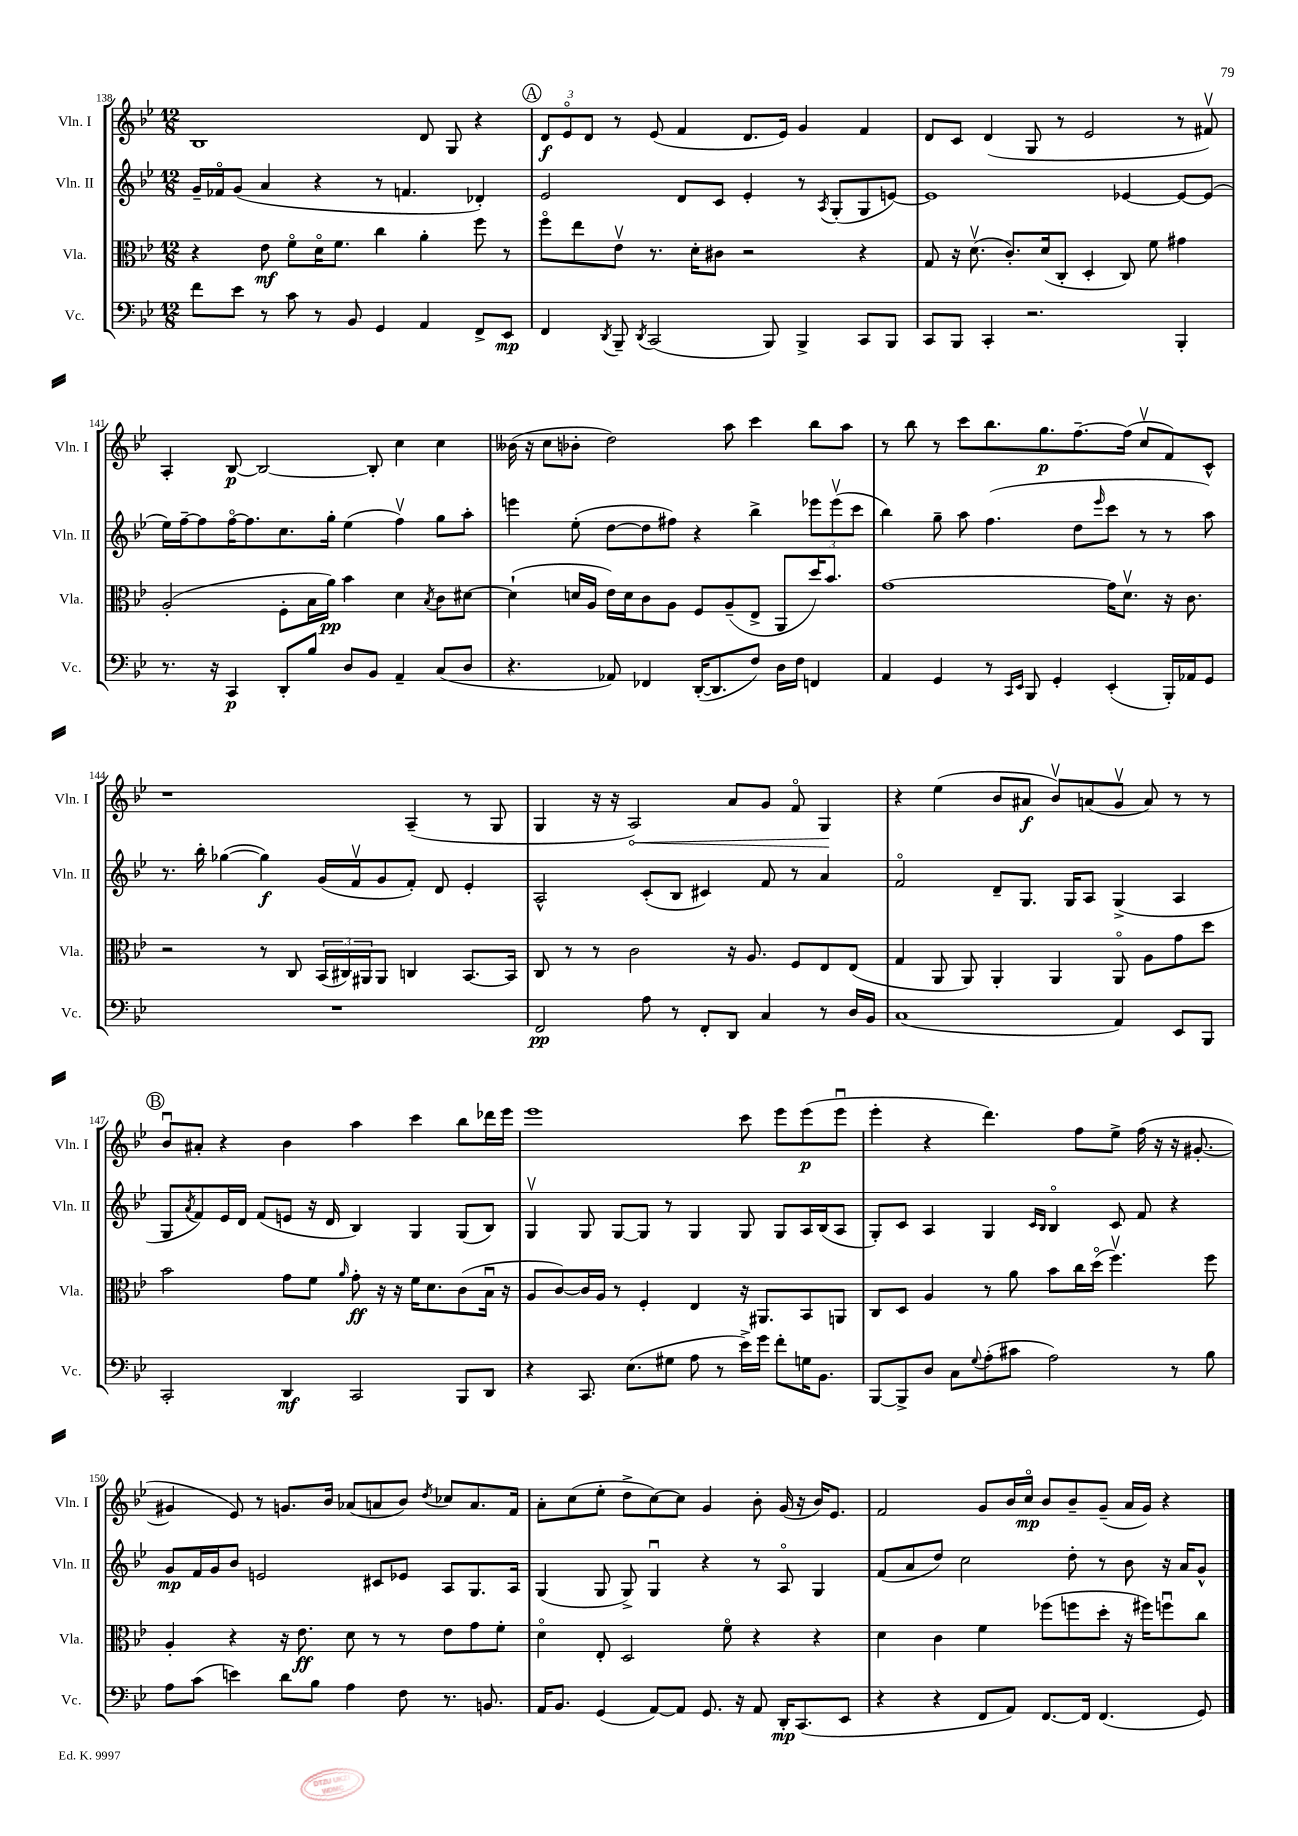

**kern	**dynam	**kern	**dynam	**kern	**dynam	**kern	**dynam
*part4	*part4	*part3	*part3	*part2	*part2	*part1	*part1
*staff4	*staff4	*staff3	*staff3	*staff2	*staff2	*staff1	*staff1
*I"Vc.	*	*I"Vla.	*	*I"Vln. II	*	*I"Vln. I	*
*I'Vc.	*	*I'Vla.	*	*I'Vln. II	*	*I'Vln. I	*
*clefF4	*	*clefC3	*	*clefG2	*	*clefG2	*
*k[b-e-]	*	*k[b-e-]	*	*k[b-e-]	*	*k[b-e-]	*
*M12/8	*	*M12/8	*	*M12/8	*	*M12/8	*
=138	=138	=138	=138	=138	=138	=138	=138
8f\L	.	4r	.	16g~/LL	.	1B-	.
.	.	.	.	16f-X/J	.	.	.
8e-\J	.	.	.	(8g/J	.	.	.
8r	.	8e-\	mf	4a/	.	.	.
8c\	.	8f\L	.	.	.	.	.
8r	.	16d\K	.	4r	.	.	.
.	.	8.f\J	.	.	.	.	.
8BB-/	.	.	.	.	.	.	.
4GG/	.	4cc\	.	8r	.	.	.
.	.	.	.	4.fn/	.	.	.
4AA/	.	4a'\	.	.	.	8d/	.
.	.	.	.	.	.	8G/	.
8FF^/L	.	8ff\	.	4d-X'/)	.	4r	.
8EE-/J	mp	8r	.	.	.	.	.
!!LO:REH:place=s1:t=A
=139	=139	=139	=139	=139	=139	=139	=139
4FF/	.	8ff\L	.	2e-/	.	12d/L	f
.	.	.	.	.	.	12e-/	.
.	.	8ee-\	.	.	.	.	.
.	.	.	.	.	.	12d/J	.
8qDD/	.	.	.	.	.	.	.
8BBB-~/	.	8e-v\J	.	.	.	8r	.
8qDD/	.	.	.	.	.	.	.
(2CC/	.	8.r	.	.	.	(8e-/	.
.	.	.	.	8d/L	.	4f/	.
.	.	16d'\KL	.	.	.	.	.
.	.	8c#X\J	.	8c/J	.	.	.
.	.	2r	.	4e-'/	.	8.d/L	.
8BBB-/)	.	.	.	.	.	.	.
.	.	.	.	.	.	16e-/Jk)	.
4BBB-^/	.	.	.	8r	.	4g/	.
.	.	.	.	8qA/	.	.	.
.	.	.	.	(8G'/L	.	.	.
8CC/L	.	4r	.	8G/	.	4f/	.
8BBB-/J	.	.	.	[8en/J)	.	.	.
=140	=140	=140	=140	=140	=140	=140	=140
8CC/L	.	8G/	.	1e]	.	8d/L	.
8BBB-/J	.	16r	.	.	.	8c/J	.
.	.	(8.dv\	.	.	.	.	.
4CC'/	.	.	.	.	.	(4d/	.
.	.	8.c'/L)	.	.	.	.	.
2.r	.	.	.	.	.	8G/	.
.	.	(16d/k	.	.	.	.	.
.	.	8C'/J	.	.	.	8r	.
.	.	4D'/	.	.	.	2e-/	.
.	.	8C/)	.	[4e-X/	.	.	.
.	.	8f\	.	.	.	.	.
4BBB-'/	.	4g#X\	.	8e-/L_	.	8r	.
.	.	.	.	(8e-/J]	.	8f#Xv/)	.
!!LO:LB:g=z
=141	=141	=141	=141	=141	=141	=141	=141
8.r	.	(2A'/	.	16ee-\LL)	.	4A'/	.
.	.	.	.	[16ff~\J	.	.	.
.	.	.	.	8ff\]	.	.	.
16r	.	.	.	.	.	.	.
4CC/	p	.	.	[16ff\K	.	[8B-/	p
.	.	.	.	8.ff\]	.	.	.
.	.	.	.	.	.	2B-/_	.
8DD'/L	.	8F'\L	.	8.cc\	.	.	.
8B-/J	.	16B-\L	.	.	.	.	.
.	.	16a\JJ)	pp	16gg'\Jk	.	.	.
8D/L	.	4b-\	.	(4ee-\	.	.	.
8BB-/J	.	.	.	.	.	8B-'/]	.
4AA~/	.	4d\	.	4ffv\)	.	4cc\	.
.	.	8qB-/	.	.	.	.	.
(8C/L	.	8c\L	.	8gg\L	.	4cc\	.
8D/J	.	[8d#X\J	.	8aa'\J	.	.	.
=142	=142	=142	=142	=142	=142	=142	=142
4.r	.	(4d#`\]	.	4eeen\	.	(16b--X\	.
.	.	.	.	.	.	16r	.
.	.	.	.	.	.	8cc\L	.
.	.	16dn/LL	.	(8ee-'\	.	8b-X'\J	.
.	.	16A/JJ	.	.	.	.	.
8AA-X/)	.	16e-\LL)	.	[8dd\L	.	2dd\)	.
.	.	16d\J	.	.	.	.	.
4FF-X/	.	8c\	.	8dd\]	.	.	.
.	.	8A\J	.	8ff#X\J)	.	.	.
([16DD'/KL	.	8F/L	.	4r	.	.	.
8.DD/]	.	.	.	.	.	.	.
.	.	(8A~/	.	.	.	8aa\	.
8F/J)	.	8E-^/J	.	4bb-^\	.	4ccc\	.
16D\LL	.	8AA/L	.	.	.	.	.
16F\JJ	.	.	.	.	.	.	.
4FFn/	.	16dd/K)	.	12eee-X\L	.	8bb-\L	.
.	.	8.b-/J	.	.	.	.	.
.	.	.	.	(12eee-v\	.	.	.
.	.	.	.	.	.	8aa\J	.
.	.	.	.	12ccc\J	.	.	.
=143	=143	=143	=143	=143	=143	=143	=143
4AA/	.	[1g	.	4bb-\)	.	8r	.
.	.	.	.	.	.	8bb-\	.
4GG/	.	.	.	8gg~\	.	8r	.
.	.	.	.	8aa\	.	8ccc\L	.
8r	.	.	.	(4.ff\	.	8.bb-\	.
16qqCC/LL	.	.	.	.	.	.	.
16qqEE-/JJ	.	.	.	.	.	.	.
8BBB-/	.	.	.	.	.	.	.
.	.	.	.	.	.	8.gg\	p
4GG'/	.	.	.	.	.	.	.
.	.	.	.	8dd\L	.	[8.ff~\	.
.	.	.	.	16qqeee-/	.	.	.
(4EE-'/	.	16g\KL]	.	8ccc\J	.	.	.
.	.	8.dv\J	.	.	.	(16ff\Jk]	.
.	.	.	.	8r	.	8ccv/L	.
16BBB-'/LL)	.	16r	.	8r	.	8f/)	.
16AA-X/J	.	8.c\	.	.	.	.	.
8GG/J	.	.	.	8aa\)	.	8c^^/J	.
!!LO:LB:g=z
=144	=144	=144	=144	=144	=144	=144	=144
1.r	.	2r	.	8.r	.	1r	.
.	.	.	.	16bb-'\	.	.	.
.	.	.	.	([4gg-X\	.	.	.
.	.	8r	.	4gg-\])	f	.	.
.	.	8C/	.	.	.	.	.
.	.	(24BB-/LL	.	(16g/LL	.	.	.
.	.	24C#X/)	.	.	.	.	.
.	.	.	.	16fv/J	.	.	.
.	.	24AA#X/J	.	.	.	.	.
.	.	8AA#/J	.	8g/	.	.	.
.	.	4Cn/	.	8f'/J)	.	(4A~/	.
.	.	.	.	8d/	.	.	.
.	.	[8.BB-/L	.	4e-'/	.	8r	.
.	.	.	.	.	.	8G/	.
.	.	16BB-/Jk]	.	.	.	.	.
=145	=145	=145	=145	=145	=145	=145	=145
2FF/	pp	8C/	.	2A^^/	.	4G/	.
.	.	8r	.	.	.	.	.
.	.	8r	.	.	.	16r	.
.	.	.	.	.	.	16r	.
!	!	!	!	!	!	!	!LO:HP:b
.	.	2c\	.	.	.	2A/)	<
8A\	.	.	.	(8c'/L	.	.	.
8r	.	.	.	8B-/J	.	.	.
8FF'/L	.	.	.	4c#X/)	.	.	.
8DD/J	.	16r	.	.	.	8a/L	.
.	.	8.A/	.	.	.	.	.
4C/	.	.	.	8f/	.	8g/J	.
.	.	8F/L	.	8r	.	8f/	.
8r	.	8E-/	.	4a/	.	4G/	.
16D/LL	.	(8E-/J	.	.	.	.	.
16BB-/JJ	.	.	.	.	.	.	.
.	.	.	.	.	.	.	[
=146	=146	=146	=146	=146	=146	=146	=146
(1C	.	4G/	.	2f/	.	4r	.
.	.	8AA/	.	.	.	(4ee-\	.
.	.	8AA/)	.	.	.	.	.
.	.	4AA'/	.	8d~/L	.	8b-/L	.
.	.	.	.	8.G/J	.	8a#X/J	f
.	.	4AA/	.	.	.	8b-v/L)	.
.	.	.	.	16G/KL	.	.	.
.	.	.	.	8A/J	.	(8an/	.
4AA/)	.	8AA/	.	(4G^/	.	8gv/J	.
.	.	8A\L	.	.	.	8a/)	.
8EE-/L	.	8g\	.	4A/	.	8r	.
8BBB-/J	.	8dd\J	.	.	.	8r	.
!!LO:LB:g=z
!!LO:REH:place=s1:t=B
=147	=147	=147	=147	=147	=147	=147	=147
2CC'/	.	2b-\	.	8G/L	.	8b-u/L	.
.	.	.	.	8qa/	.	.	.
.	.	.	.	8f/)	.	8a#X'/J	.
.	.	.	.	16e-/L	.	4r	.
.	.	.	.	16d/JJ	.	.	.
.	.	.	.	(8f/L	.	.	.
4DD/	mf	8g\L	.	8en/J	.	4b-\	.
.	.	8f\J	.	16r	.	.	.
.	.	.	.	16d/	.	.	.
.	.	16qqa/	.	.	.	.	.
2CC/	.	8g'\	ff	4B-/)	.	4aa\	.
.	.	16r	.	.	.	.	.
.	.	16r	.	.	.	.	.
.	.	16f\KL	.	4G/	.	4ccc\	.
.	.	8.d\	.	.	.	.	.
8BBB-/L	.	(8c\	.	(8G/L	.	8bb-\L	.
8DD/J	.	16B-u\Jk	.	8B-/J)	.	16ddd-X\L	.
.	.	16r	.	.	.	16eee-\JJ	.
=148	=148	=148	=148	=148	=148	=148	=148
4r	.	8A/L	.	4Gv/	.	1eee-	.
.	.	[8c/)	.	.	.	.	.
8.CC/	.	16c/L]	.	8G/	.	.	.
.	.	16A/JJ	.	.	.	.	.
.	.	8r	.	[8G/L	.	.	.
(8.E-\L	.	.	.	.	.	.	.
.	.	4F'/	.	8G/J]	.	.	.
8G#X\J	.	.	.	8r	.	.	.
8A\	.	4E-/	.	4G/	.	.	.
8r	.	.	.	.	.	.	.
16e-^\LL)	.	16r	.	8G/	.	8ccc\	.
16g\JJ	.	8.AA#X/L	.	.	.	.	.
8f'\L	.	.	.	8G/L	.	8eee-\L	.
16Gn\K	.	8BB-/	.	16A/L	.	(8eee-\	p
8.BB-\J	.	.	.	(16B-/J	.	.	.
.	.	8AAn/J	.	8A/J	.	8eee-u\J	.
=149	=149	=149	=149	=149	=149	=149	=149
[8BBB-/L	.	8C/L	.	8G'/L)	.	4eee-'\	.
8BBB-^/]	.	8D/J	.	8c/J	.	.	.
8D/J	.	4A/	.	4A/	.	4r	.
8C\L	.	.	.	.	.	.	.
8qqG/	.	.	.	.	.	.	.
(8A'\	.	8r	.	4G/	.	4.ddd\)	.
8c#X\J	.	8a\	.	.	.	.	.
.	.	.	.	16qqc/LL	.	.	.
.	.	.	.	16qqB-/JJ	.	.	.
2A\)	.	8b-\L	.	4B-/	.	.	.
.	.	16cc\L	.	.	.	8ff\L	.
.	.	(16dd\JJ	.	.	.	.	.
.	.	4.ffv\)	.	8c/	.	8ee-^\J	.
.	.	.	.	8f/	.	(16ff\	.
.	.	.	.	.	.	16r	.
8r	.	.	.	4r	.	16r	.
.	.	.	.	.	.	[8.g#X'/	.
8B-\	.	8ff\	.	.	.	.	.
!!LO:LB:g=z
=150	=150	=150	=150	=150	=150	=150	=150
8A\L	.	4A'/	.	8g/L	mp	4g#X/]	.
(8c\J	.	.	.	16f/L	.	.	.
.	.	.	.	16g/J	.	.	.
4en\)	.	4r	.	8b-/J	.	8e-/)	.
.	.	.	.	2en/	.	8r	.
8d\L	.	16r	.	.	.	8.gn/L	.
.	.	8.e-\	ff	.	.	.	.
8B-\J	.	.	.	.	.	.	.
.	.	.	.	.	.	16b-/Jk	.
4A\	.	8d\	.	.	.	(8a-X/L	.
.	.	8r	.	8c#X/L	.	8an/	.
8F\	.	8r	.	8e-X/J	.	8b-/J)	.
.	.	.	.	.	.	8qdd/	.
8.r	.	8e-\L	.	8A/L	.	8cc-X/L	.
.	.	8g\	.	8.G/	.	8.a/	.
8.BBn/	.	.	.	.	.	.	.
.	.	8f'\J	.	.	.	.	.
.	.	.	.	16A/Jk	.	16f/Jk	.
=151	=151	=151	=151	=151	=151	=151	=151
16AA/KL	.	4d\	.	(4G/	.	8a'\L	.
8.BB-/J	.	.	.	.	.	.	.
.	.	.	.	.	.	(8cc\	.
(4GG/	.	8E-'/	.	8G/	.	8ee-'\J	.
.	.	2D/	.	8G^/)	.	8dd^\L	.
[8AA/L)	.	.	.	4Gu/	.	[8cc\)	.
8AA/J]	.	.	.	.	.	8cc\J]	.
8.GG/	.	.	.	4r	.	4g/	.
.	.	8f\	.	.	.	.	.
16r	.	.	.	.	.	.	.
8AA/	.	4r	.	8r	.	8b-'\	.
16DD'/KL	mp	.	.	8A/	.	(16g/	.
(8.CC/	.	.	.	.	.	16r	.
.	.	4r	.	4G/	.	16b-/KL)	.
.	.	.	.	.	.	8.e-/J	.
8EE-/J	.	.	.	.	.	.	.
=152	=152	=152	=152	=152	=152	=152	=152
4r	.	4d\	.	(8f/L	.	2f/	.
.	.	.	.	8a/	.	.	.
4r	.	4c\	.	8dd/J)	.	.	.
.	.	.	.	2cc\	.	.	.
8FF/L	.	4f\	.	.	.	8g/L	.
8AA/J)	.	.	.	.	.	16b-/L	.
.	.	.	.	.	.	16cc/JJ	mp
[8.FF/L	.	(8ff-X\L	.	.	.	8b-/L	.
.	.	8ffn\	.	8dd'\	.	8b-~/	.
16FF/Jk]	.	.	.	.	.	.	.
(4.FF/	.	8dd'\J	.	8r	.	(8g~/J	.
.	.	16r	.	8b-\	.	16a/LL	.
.	.	16ff#X\KL)	.	.	.	16g/JJ)	.
.	.	8ffnu\	.	16r	.	4r	.
.	.	.	.	16a/KL	.	.	.
8GG/)	.	8cc\J	.	8g^^/J	.	.	.
==	==	==	==	==	==	==	==
*-	*-	*-	*-	*-	*-	*-	*-
